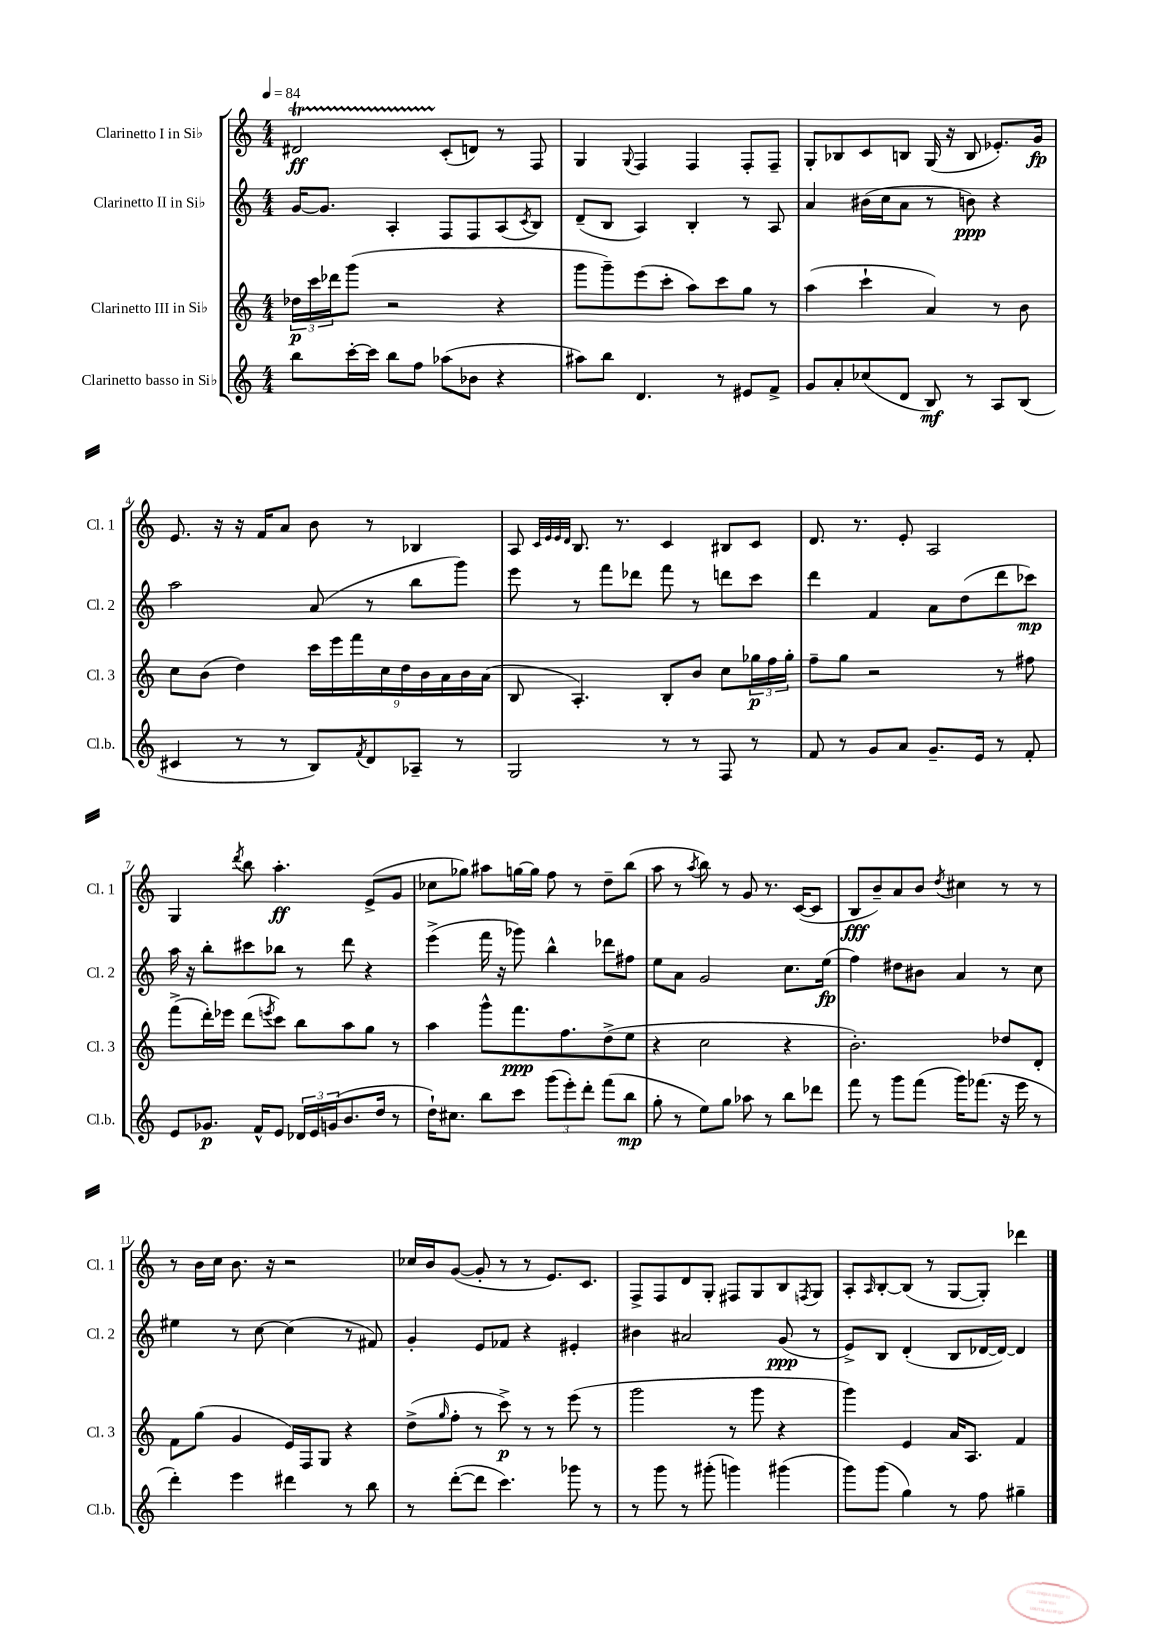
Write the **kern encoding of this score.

**kern	**dynam	**kern	**dynam	**kern	**dynam	**kern	**dynam
*part4	*part4	*part3	*part3	*part2	*part2	*part1	*part1
*staff4	*staff4	*staff3	*staff3	*staff2	*staff2	*staff1	*staff1
*I"Clarinetto basso in Si♭	*	*I"Clarinetto III in Si♭	*	*I"Clarinetto II in Si♭	*	*I"Clarinetto I in Si♭	*
*I'Cl.b.	*	*I'Cl. 3	*	*I'Cl. 2	*	*I'Cl. 1	*
*clefG2	*	*clefG2	*	*clefG2	*	*clefG2	*
*k[]	*	*k[]	*	*k[]	*	*k[]	*
*M4/4	*	*M4/4	*	*M4/4	*	*M4/4	*
*MM84	*	*MM84	*	*MM84	*	*MM84	*
=1	=1	=1	=1	=1	=1	=1	=1
8bb\L	.	24dd-X\LL	p	[16g/KL	.	2d#Xt/	ff
.	.	24ccc\	.	.	.	.	.
.	.	.	.	8.g/J]	.	.	.
.	.	24ddd-X\J	.	.	.	.	.
[16ccc'\L	.	(8ggg\J	.	.	.	.	.
16ccc\JJ]	.	.	.	.	.	.	.
8bb\L	.	2r	.	4A'/	.	.	.
8ff\J	.	.	.	.	.	.	.
(8aa-X\L	.	.	.	8F/L	.	(8c'/L	.
8b-X\J	.	.	.	8F/	.	8dn/J)	.
4r	.	4r	.	(8A/	.	8r	.
.	.	.	.	8qc/	.	.	.
.	.	.	.	8B/J)	.	8F/	.
=2	=2	=2	=2	=2	=2	=2	=2
8aa#X\L)	.	8ggg\L	.	(8d~/L	.	4G/	.
8bb\J	.	8ggg~\)	.	8B/J	.	.	.
.	.	.	.	.	.	8qqG/	.
4.d/	.	(8eee\	.	4A/)	.	4F/	.
.	.	8ccc'\J	.	.	.	.	.
.	.	8aa\L)	.	4B'/	.	4F/	.
8r	.	8ccc\	.	.	.	.	.
8e#X/L	.	8gg\J	.	8r	.	8F'/L	.
8f^/J	.	8r	.	8A/	.	8F~/J	.
=3	=3	=3	=3	=3	=3	=3	=3
8g/L	.	(4aa\	.	4a/	.	8G'/L	.
8a'/	.	.	.	.	.	8B-X/	.
(8cc-X/	.	4ccc`\	.	(16b#X\LL	.	8c/	.
.	.	.	.	16cc\J	.	.	.
8d/J	.	.	.	8a\J	.	8Bn/J	.
8B/)	mf	4a/)	.	8r	.	(16G/	.
.	.	.	.	.	.	16r	.
8r	.	.	.	8bn\)	ppp	8B/	.
8A/L	.	8r	.	4r	.	8.e-X'/L)	.
(8B/J	.	8b\	.	.	.	.	.
.	.	.	.	.	.	16g/Jk	fp
!!LO:LB:g=z
=4	=4	=4	=4	=4	=4	=4	=4
4c#X/	.	8cc\L	.	2aa\	.	8.e/	.
.	.	(8b\J	.	.	.	.	.
.	.	.	.	.	.	16r	.
8r	.	4dd\)	.	.	.	16r	.
.	.	.	.	.	.	16f/KL	.
8r	.	.	.	.	.	8a/J	.
8B/L)	.	18ccc\LL	.	(8a/	.	8b\	.
.	.	18eee\	.	.	.	.	.
.	.	18fff\	.	.	.	.	.
8qf/	.	.	.	.	.	.	.
8d/	.	.	.	8r	.	8r	.
.	.	18cc\	.	.	.	.	.
.	.	18dd\	.	.	.	.	.
8A-X~/J	.	.	.	8bb\L	.	4B-X/	.
.	.	18b\	.	.	.	.	.
.	.	18a\	.	.	.	.	.
8r	.	.	.	8ggg\J)	.	.	.
.	.	18b\	.	.	.	.	.
.	.	(18a\JJ	.	.	.	.	.
=5	=5	=5	=5	=5	=5	=5	=5
2G/	.	8B/	.	8eee\	.	8A/	.
.	.	.	.	.	.	32qqc/LLL	.
.	.	.	.	.	.	32qqe/	.
.	.	.	.	.	.	32qqe/	.
.	.	.	.	.	.	32qqd/JJJ	.
.	.	4.A'/)	.	8r	.	8.B/	.
.	.	.	.	8fff\L	.	.	.
.	.	.	.	.	.	8.r	.
.	.	.	.	8ddd-X\J	.	.	.
8r	.	8B'/L	.	8fff\	.	4c/	.
8r	.	8b/J	.	8r	.	.	.
8F/	.	8cc\L	.	8dddn\L	.	8B#X/L	.
8r	.	24gg-X\L	p	8ccc\J	.	8c/J	.
.	.	24ff\	.	.	.	.	.
.	.	24gg-'\JJ	.	.	.	.	.
=6	=6	=6	=6	=6	=6	=6	=6
8f/	.	8ff~\L	.	4ddd\	.	8.d/	.
8r	.	8gg\J	.	.	.	.	.
.	.	.	.	.	.	8.r	.
8g/L	.	2r	.	4f/	.	.	.
8a/J	.	.	.	.	.	8e'/	.
8.g~/L	.	.	.	8a\L	.	2A/	.
.	.	.	.	(8dd\	.	.	.
16e/Jk	.	.	.	.	.	.	.
8r	.	8r	.	8ddd\	.	.	.
8f'/	.	8ff#X\	.	8ccc-X\J)	mp	.	.
!!LO:LB:g=z
=7	=7	=7	=7	=7	=7	=7	=7
8e/L	.	(8fff^\L	.	16aa\	.	4G/	.
.	.	.	.	16r	.	.	.
8.g-X/J	p	16ddd'\L)	.	8bb'\L	.	.	.
.	.	16eee-X\JJ	.	.	.	.	.
.	.	.	.	.	.	8qddd/	.
.	.	(8ddd\L	.	8ccc#X\	.	8bb\	.
16f^^/KL	.	.	.	.	.	.	.
.	.	8qeeen/	.	.	.	.	.
8e/J	.	8ccc\J)	.	8bb-X\J	.	4.aa'\	ff
24d-X/LL	.	8bb\L	.	8r	.	.	.
24e/	.	.	.	.	.	.	.
(24gn/J	.	.	.	.	.	.	.
8.b/	.	8aa\	.	8ddd\	.	.	.
.	.	8gg\J	.	4r	.	(8e^/L	.
16dd/Jk	.	.	.	.	.	.	.
8r	.	8r	.	.	.	8g/J	.
=8	=8	=8	=8	=8	=8	=8	=8
16dd`\KL)	.	4aa\	.	(4eee^\	.	8cc-X\L	.
8.cc#X\J	.	.	.	.	.	.	.
.	.	.	.	.	.	8gg-X\J)	.
8bb\L	.	8ggg^^\L	.	16fff\	.	8aa#X\L	.
.	.	.	.	16r	.	.	.
8ccc\J	.	8.fff\	ppp	8ggg-X\)	.	[16ggn\L	.
.	.	.	.	.	.	16gg\JJ]	.
(12ggg\L	.	.	.	4bb^^\	.	8ff\	.
.	.	8.ff\	.	.	.	.	.
12eee'\)	.	.	.	.	.	.	.
.	.	.	.	.	.	8r	.
12ddd'\J	.	.	.	.	.	.	.
(8fff\L	.	(8dd^\	.	8ddd-X\L	.	8dd~\L	.
8bb\J	mp	8ee\J	.	8ff#X\J	.	(8bb\J	.
=9	=9	=9	=9	=9	=9	=9	=9
8gg'\	.	4r	.	8ee\L	.	8aa\	.
8r	.	.	.	8a\J	.	8r	.
.	.	.	.	.	.	8qaa/	.
8ee\L)	.	2cc\	.	2g/	.	8bb\)	.
8gg\J	.	.	.	.	.	8r	.
8aa-X\	.	.	.	.	.	8g/	.
8r	.	.	.	.	.	8.r	.
8bb\L	.	4r	.	8.cc\L	.	.	.
.	.	.	.	.	.	([16c/KL	.
8ddd-X\J	.	.	.	.	.	8c/J]	.
.	.	.	.	(16ee\Jk	fp	.	.
=10	=10	=10	=10	=10	=10	=10	=10
8fff\	.	2.b'\)	.	4ff\)	.	8B/L	fff
8r	.	.	.	.	.	8b~/)	.
8ggg\L	.	.	.	8dd#X\L	.	8a/	.
(8fff\J	.	.	.	8b#X\J	.	8b/J	.
.	.	.	.	.	.	8qdd/	.
16ggg\KL)	.	.	.	4a/	.	4cc#X\	.
(8.fff-X\J	.	.	.	.	.	.	.
16r	.	8dd-X/L	.	8r	.	8r	.
16eee\	.	.	.	.	.	.	.
8r	.	8d'/J	.	8cc\	.	8r	.
!!LO:LB:g=z
=11	=11	=11	=11	=11	=11	=11	=11
4ddd'\)	.	8f\L	.	4ee#X\	.	8r	.
.	.	(8gg\J	.	.	.	16b\LL	.
.	.	.	.	.	.	16cc\JJ	.
4eee\	.	4g/	.	8r	.	8.b\	.
.	.	.	.	[8cc\	.	.	.
.	.	.	.	.	.	16r	.
4ddd#X\	.	16e/LL)	.	(4cc\]	.	2r	.
.	.	16F/J	.	.	.	.	.
.	.	8G/J	.	.	.	.	.
8r	.	4r	.	8r	.	.	.
8bb\	.	.	.	8f#X/)	.	.	.
=12	=12	=12	=12	=12	=12	=12	=12
8r	.	(8dd^\L	.	4g'/	.	16cc-X/LL	.
.	.	.	.	.	.	16b/J	.
.	.	16qqgg/	.	.	.	.	.
([8ddd'\L	.	8ff'\J	.	.	.	([8g/J	.
8ddd\J]	.	8r	.	8e/L	.	8g'/]	.
4.ccc\)	.	8ccc^\)	p	8f-X/J	.	8r	.
.	.	8r	.	4r	.	8r	.
.	.	8r	.	.	.	8.e/L)	.
8ggg-X\	.	(8eee\	.	4e#X'/	.	.	.
.	.	.	.	.	.	8.c/J	.
8r	.	8r	.	.	.	.	.
=13	=13	=13	=13	=13	=13	=13	=13
8r	.	2ggg\	.	4b#X\	.	8F^/L	.
8ggg\	.	.	.	.	.	8F/	.
8r	.	.	.	2a#X/	.	8d/	.
(8ggg#X'\	.	.	.	.	.	8G'/J	.
4gggn\)	.	8r	.	.	.	8F#X/L	.
.	.	8ggg\	.	.	.	8G/	.
(4ggg#X\	.	4r	.	(8g/	ppp	8B/	.
.	.	.	.	.	.	8qFn/	.
.	.	.	.	8r	.	8G/J	.
=14	=14	=14	=14	=14	=14	=14	=14
8ggg\L)	.	4ggg\)	.	8e^/L)	.	8A'/L	.
.	.	.	.	.	.	16qqA/	.
(8ggg\J	.	.	.	8B/J	.	[8B'/	.
4gg\)	.	4e/	.	(4d'/	.	(8B/J]	.
.	.	.	.	.	.	8r	.
8r	.	16a/KL	.	8B/L	.	[8G/L	.
.	.	8.A/J	.	.	.	.	.
8ff\	.	.	.	[16d-X/L	.	8G'/J])	.
.	.	.	.	16d-/JJ_)	.	.	.
4gg#X~\	.	4f/	.	4d-/]	.	4ddd-X\	.
==	==	==	==	==	==	==	==
*-	*-	*-	*-	*-	*-	*-	*-
